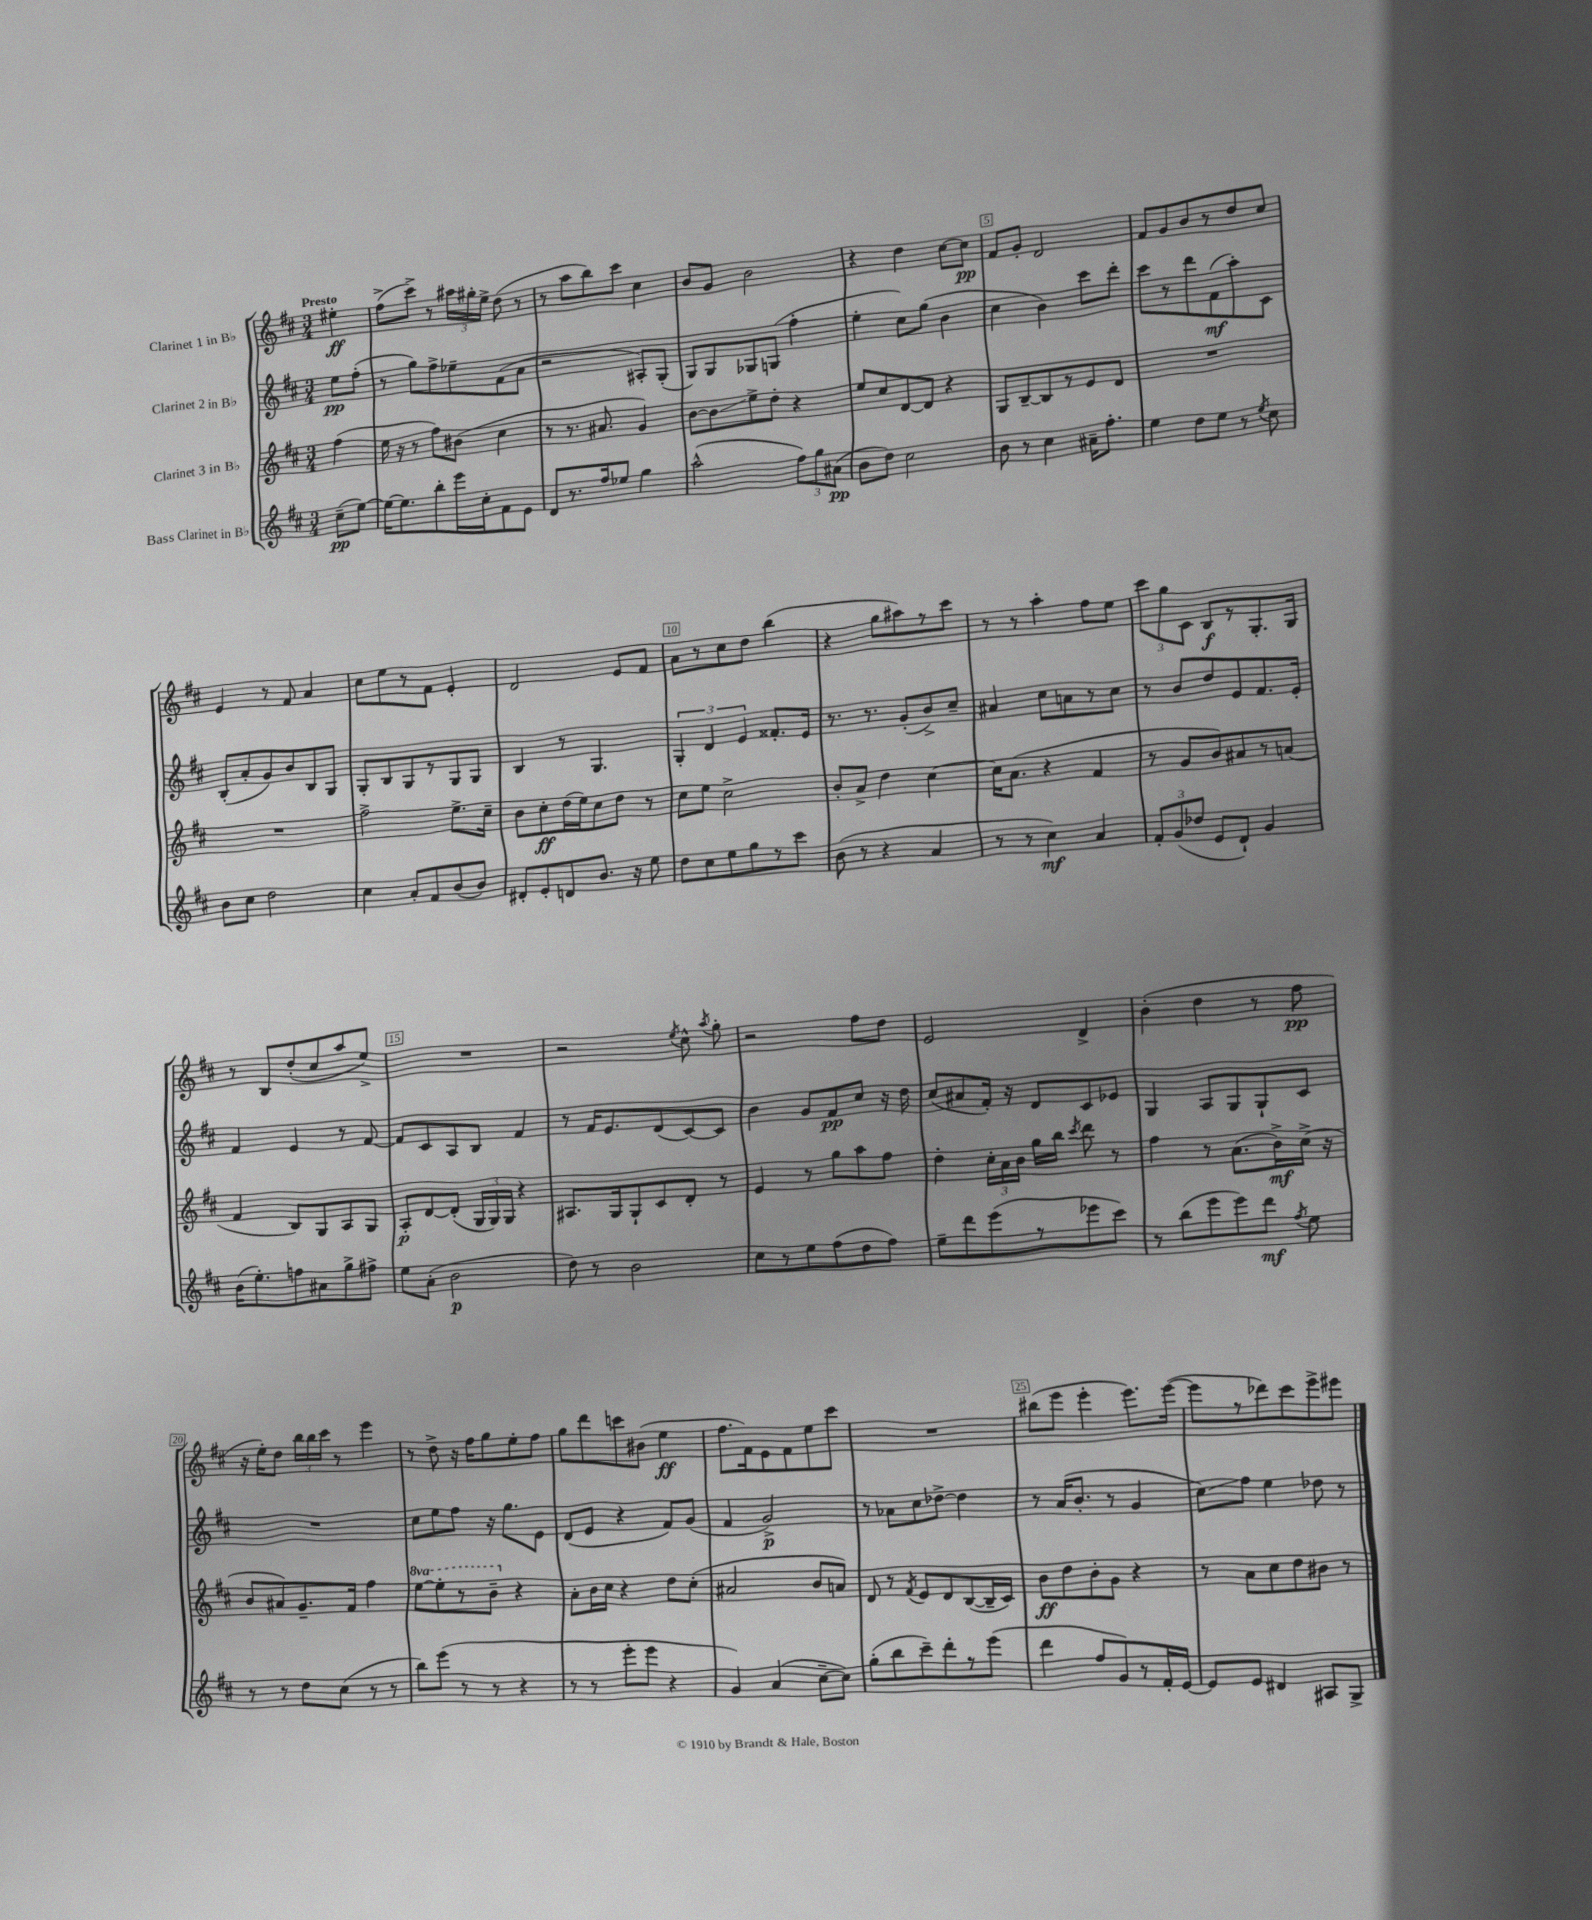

**kern	**kern	**kern	**kern
*staff4	*staff3	*staff2	*staff1
*clefG2	*clefG2	*clefG2	*clefG2
*k[f#c#]	*k[f#c#]	*k[f#c#]	*k[f#c#]
*M3/4	*M3/4	*M3/4	*M3/4
(8cc#~\L	(4ff#\	8ee\L	4ee#'\
[8ee\J)	.	(8ff#'\J	.
=	=	=	=
16ee\_LK	16ee\	8r	(8ff#^\L
8.ee\]	16r	.	.
.	8r	8gg\L)	8ccc#^\J)
8bb'\	8ff#\L)	8ff#^\	8r
16eee\L	(8b#\J	8ee-~\	24aa#\LL
.	.	.	24gg#'\
16cc#'\J	.	.	.
.	.	.	24ee^\JJ
8f#\	4cc#\	(8f#\	(8dd\
8e\J	.	8a\J	8r
=	=	=	=
8d/L	8r	2r	8r
8.r	8.r	.	8aa\L
.	.	.	8bb\)
16ff#/k	8.a#/	.	.
8ee-/J	.	.	8ccc#\J
4gg\	4g/)	8A#'/L)	4cc#\
.	.	(8G'/J	.
=	=	=	=
(2aa^^\	[8b\L	8G/L)	8b/L
.	8b\]	8G/	8g/J
.	8ee^\	8G-/	2b\
.	8dd'\J	(8G/J	.
12ff#\L)	4r	4ff#'\	.
12gg\	.	.	.
(12a#\J	.	.	.
=	=	=	=
8b\L	8ee/L	4ee'\	4r
8dd\J)	8cc#/	.	.
2cc#\	[8d/	8cc#\L)	4dd\
.	8d/]J	(8gg\J	.
.	4r	4b\	[8cc#\L
.	.	.	8cc#\]J
=	=	=	=
8b\	8G/L	4cc#\	8f#/L
8r	[8B~/	.	8g'/J
4cc#\	8B/]	4b\)	2d/
.	8r	.	.
16a#~\LK	8e/	8ccc#\L	.
8.ff#'\J	.	.	.
.	8d/J	8ddd'\J	.
=	=	=	=
4ee\	2.r	8ccc#\L	8f#/L
.	.	8r	8g/
8dd\L	.	8ddd\	8b/
8ee\J	.	(8f#\	8r
8r	.	8aa'\)	8dd/
8qee/	.	.	.
8cc#\	.	8c#\J	8cc#/J
=	=	=	=
8b\L	2.r	(8B'/L	4e/
8cc#\J	.	8a'/	.
2dd\	.	8g/)	8r
.	.	8b/	8f#/
.	.	8B/	4a/
.	.	8G/J	.
=	=	=	=
4cc#\	2ff#^\	8G'/L	8cc#\L
.	.	8B/	8ee\
8a'/L	.	8G/	8r
8f#/	.	8r	8f#\J
(8b/	8.ee^\L	8G/	4e'/
8b/J)	.	8G/J	.
.	16cc#~\Jk	.	.
=	=	=	=
8d#'/L	8b\L	4B/	2d/
8e'/	8cc#'\	.	.
8d/	(16dd\L	8r	.
.	16ee\J)	.	.
8.b/J	8cc#\	4.G/	.
.	8dd\J	.	8e/L
16r	.	.	.
8ee\	8r	.	8f#/J
=	=	=	=
8dd\L	8cc#\L	6G'/	8a\L
8cc#\	8ee\J	.	8r
.	.	6d/	.
8ee\	2cc#^\	.	8cc#\
.	.	6e/	.
8gg\	.	.	8dd\J
8r	.	8.f##'/L	(4bb\
8ccc#\J	.	.	.
.	.	16e/Jk	.
=	=	=	=
(8b\	8b'/L	8.r	4r
8r	8a^/J	.	.
.	.	8.r	.
4r	4dd\	.	8gg\L
.	.	(8g'/L	8aa#\)
4a/	[4cc#\	8b^/)	8r
.	.	8cc#~/J	8ccc#\J
=	=	=	=
8r	16cc#\]LK	4a#/	8r
.	(8.a\J	.	.
8r	.	.	8r
4cc#\)	4r	8cc#\L	4aa'\
.	.	8a\	.
4a/	4f#/	8r	8ff#\L
.	.	8cc#\J	8ee\J
=	=	=	=
12f#'/L	8r	8r	12ccc#\L
(12g/	.	.	12gg\
.	8g/L	8b/L	.
12dd-/J	.	.	12c#\J
8e/L	8b/)	8dd/	8B/L
8d`/J)	8a#/	8e/	8r
4g/	8r	8.f#/	8.G'/
.	(8a/J	.	.
.	.	16e'/Jk	16G/Jk
=	=	=	=
(16b\LK	4f#/	4f#/	8r
8.ee'\)	.	.	.
.	.	.	8B/L
8ff\	8B/L)	4e/	(8dd'/
8a#\	8G/	.	8cc#/
8gg^\	8A/	8r	8aa/
8ff#^\J	8G/J	[8f#/	8ee^/J)
=	=	=	=
8ee\L	8A'/L	8f#/]L	2.r
(8a'\J	[8d/	8c#/	.
2b\	(8d'/]J	8A/	.
.	24G/LL	8B/J	.
.	24G/)	.	.
.	24G/JJ	.	.
.	4r	4f#/	.
=	=	=	=
8dd\)	8.A#/L	8r	2r
8r	.	16f#/LK	.
.	16G/k	8.e/	.
2b\	8G`/	.	.
.	8c#/	(8d/	.
.	.	.	8qee/
.	8d'/J	[8c#/)	8cc#^^\
.	.	.	8qaa/
.	8r	8c#/]J	8gg'\
=	=	=	=
8cc#\L	4e/	4b\	2r
8r	.	.	.
8ee\	8r	8g/L	.
(8ff#\	8gg\L	8f#/	.
8dd\	8aa\	8cc#/J	8ff#\L
8ff#\J)	8ff#\J	16r	8dd\J
.	.	16dd\	.
=	=	=	=
8ee~\L	4dd'\	(8cc#/L	2e/
8ddd\	.	8a#/	.
(8eee\	24cc#'\LL	16f#'/Jk)	.
.	24a\	.	.
.	.	16r	.
.	24b\JJ	.	.
8r	16gg\LL	8d/L	.
.	16bb\JJ	.	.
.	8qccc#/	.	.
8eee-\	8ddd\	8c#/	4d^/
8ccc#\J)	8r	8e-/J	.
=	=	=	=
8r	4ff#\	4G/	(4b'\
(8bb\L	.	.	.
8eee\	8r	8A/L	4dd\
8eee\)	(8.a\L	8G/	.
8ddd\J	.	8G`/	8r
.	16b^\L)	.	.
8qff#/	.	.	.
8ee\	(16cc#^\JJ	8c#/J	8ff#\
.	16r	.	.
=	=	=	=
8r	8b/L	2.r	16r
.	.	.	16ee'\LK)
8r	8a#/)	.	8dd\J
8dd\L	8.g~/	.	24bb\LL
.	.	.	24bb\
.	.	.	24ccc#\JJ
(8cc#\J	.	.	8r
.	16f#/Jk	.	.
8r	4ff#\	.	4eee\
8r	.	.	.
=	=	=	=
8bb\L)	[8eee\L	8cc#\L	8r
(8eee\J	8eee'\]	8ee\	8dd^\
8r	8r	8ff#\J	16r
.	.	.	16ff#\LK
8r	8bb~\J	16r	8gg\
.	.	8.gg\L	.
4r	4r	.	8ee'\
.	.	8e\J	8ff#\J
=	=	=	=
8r	8a'\L	(8d/L	8gg\L
8r	16b\L	8e/J	8ddd\
.	16cc#\JJ	.	.
8eee'\L	4r	4r	8ccc\
8eee\J	.	.	(8b#\J
4r	8dd\L	8f#/L)	4ee\
.	(8cc#'\J	(8g/J	.
=	=	=	=
4g/)	2a#/	4f#/	8.ff#\L
.	.	.	16f#\k)
(4a/	.	2g^/)	8e\
.	.	.	8f#\
[8cc#~\L	8b/L	.	8ee\
8cc#\]J)	8a/J)	.	8ccc#\J
=	=	=	=
(8gg'\L	8d/	8r	2.r
8bb\	8r	8a-\L	.
.	8qf#/	.	.
8ccc#~\)	8e/L	8cc#\	.
8ddd'\	8d/	[8dd-^\J	.
8r	([8B/	4dd-\]	.
(8eee\J	16B~/]L	.	.
.	16c#/JJ)	.	.
=	=	=	=
4ddd\	8b\L	8r	(8bb#\L
.	8dd\	(16a/LK	8eee\J
.	.	8.b'/J	.
8ff#/L	8b'\	.	4eee'\
8g/)	8g\J	8r	.
8r	4r	4g/	8.eee\L)
16f#'/L	.	.	.
[16e/JJ	.	.	([16eee\Jk
=	=	=	=
8e/]L	8r	8cc#\L)	8eee\]L
8e/J	8a\L	8ff#\J	8r
4d#/	8cc#\	4ee\	8ddd-\)
.	8dd\	.	8ccc#\
8A#/L	8b#\J	8dd-\	8eee^\
8G^/J	8r	8r	8eee#\J
==	==	==	==
*-	*-	*-	*-
